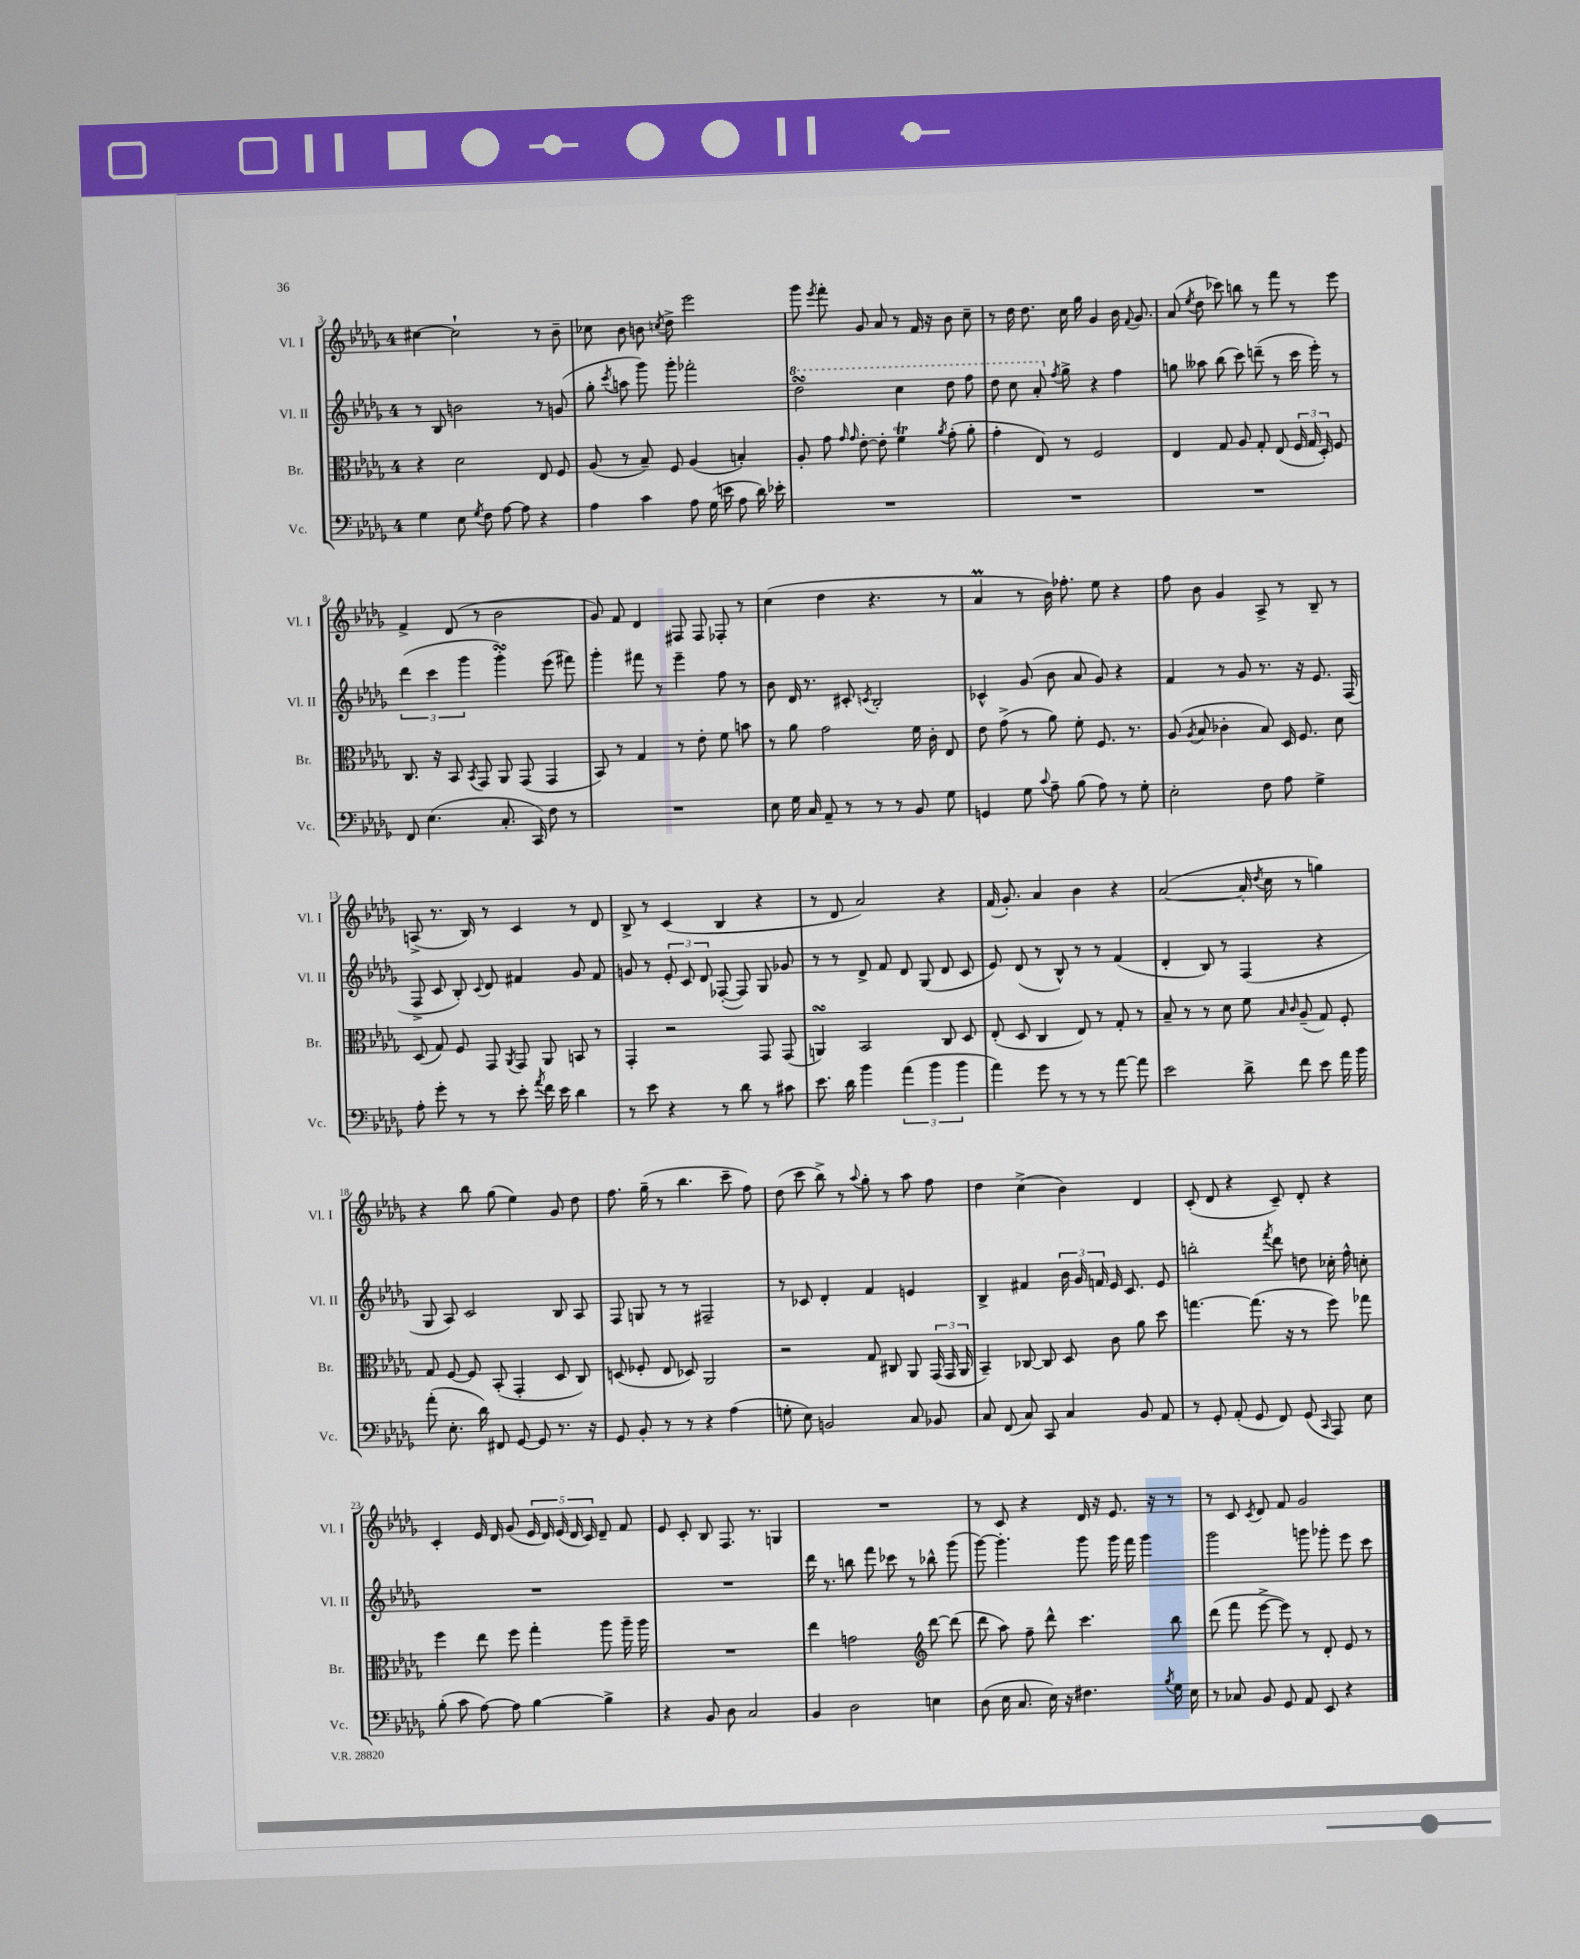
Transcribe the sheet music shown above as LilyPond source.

<<
\new StaffGroup <<
\new Staff = "s0" \with { instrumentName = "Vl. I" shortInstrumentName = "Vl. I" } {
    \clef treble \key des \major \once \override Staff.TimeSignature.style = #'single-digit \time 4/4
    \autoBeamOff cis''4~ cis''2-! r8 bes'8-- |
    ces''8 bes'8 b'8 \acciaccatura { c''8 } des''8-> ees'''2 |
    ges'''8 \acciaccatura { ees'''8 } f'''8-. ges'8 aes'8 r8 f'16 r16 bes'8 c''8-- |
    r8 des''16 des''8. c''16 ges''16 ges'4 bes'16 \appoggiatura { f'8 } ges'8. |
    aes'8( \acciaccatura { ees''8 } des''8 ces'''8) b''8 r8 f'''8 r8 ees'''8 |
    f'4-> des'8( r8 bes'2 |
    ges'8) f'8 des'4 fis8 fis8 fes8-. r8 |
    c''4( des''4 r4. r8 |
    aes'4\prall r8 bes'16) fes''8.-. ees''8 r4 |
    f''8 bes'8 ges'4 aes8-> r8 bes8-- r8 |
    a8->( r8. bes16) r8 c'4 r8 des'8 |
    bes8-> r8 c'4( bes4 r4 |
    r8 des'8 aes'2) r4 |
    f'16( ges'8.-.) aes'4 bes'4 r4 |
    aes'2~( aes'16-. \acciaccatura { des''8 } c''16 r8 g''4) |
    r4 bes''8 ges''8( ees''4) ges'8 des''8 |
    f''8. ges''16--( r8 bes''4. c'''8-- f''8) |
    des''8( c'''8 bes''8->) r8 \appoggiatura { aes''8 } ges''8-. r8 aes''8 f''8 |
    des''4 c''4->( bes'4) des'4 |
    c'8-.( des'8 r4 c'8--) des'8-. r4 |
    c'4-. ees'16 des'16 ges'8( \tuplet 5/4 { ees'16 des'16) ees'16( des'16 c'16) } des'8-- f'8 |
    ees'8 c'8-. bes8 f8. r8. g4 |
    R1 |
    r8 c'8 r4 des'16 r16 ees'8. r16 r8 |
    r8 c'8 \acciaccatura { c'8 } des'8 f'8 ges'2 \bar "|." |
}
\new Staff = "s1" \with { instrumentName = "Vl. II" shortInstrumentName = "Vl. II" } {
    \clef treble \key des \major \once \override Staff.TimeSignature.style = #'single-digit \time 4/4
    \autoBeamOff r8 bes8 b'2 r8 g'8( |
    ges''8-. \acciaccatura { c'''8 } a''8 ges'''8) ges'''8-. fes'''2-. |
    \ottava #1 des'''2\turn c'''4 des'''8 f'''8 |
    des'''8 c'''8 aes''8-. \ottava #0 \acciaccatura { f''8 } ges''8-> r4 f''4 |
    g''8 aeses''8 bes''8( c'''8) d'''8--( r8 c'''16 ees'''16-.) r8 |
    \tuplet 3/2 { des'''4( c'''4 ges'''4 } ges'''4-.\turn) ees'''8( fis'''8) |
    ges'''4-. fis'''8 r8 ees'''4-- f''8 r8 |
    bes'8 des'16 r8. cis'8-. \acciaccatura { c'8 } bes2-. |
    ces'4-^ ges'8( bes'8 aes'8 ges'8) r4 |
    f'4 r8 ges'8 r8. r16 ees'8. f16( |
    f8-> c'8 bes8-.) \appoggiatura { c'8 } des'8 fis'4 ges'8 fis'8 |
    g'8 r8 \tuplet 3/2 { ees'8-. c'8 des'8 } fes8~-.( fes8) ges8 ges'8 |
    r8 r8 des'8-> f'8 des'8 ges8( des'8 c'8 |
    ees'8) des'8( r8 bes8-^) r8 r8 f'4( |
    des'4-. bes8) r8 f4( r4 |
    ges8 aes8) c'2 bes8 aes8 |
    f8 g8 r8 r8 fis2-- |
    r8 ces'8 des'4-. f'4 e'4 |
    bes4-> fis'4 \tuplet 3/2 { bes'16 ges'16 f'16 } ees'16 c'8. ees'8 |
    b''2-. \acciaccatura { f'''8 } des'''8 d''8 ces''16-. f''16-^ c''8-. |
    R1 |
    R1 |
    des'''16 r8. b''8 f'''8 ces'''8 r8 bes''8-^ ges'''8( |
    ges'''8~) ges'''4.-. ges'''8 ges'''16 f'''16 ges'''4 |
    ges'''2 g'''8 ges'''8-. ees'''8 c'''8 \bar "|." |
}
\new Staff = "s2" \with { instrumentName = "Br." shortInstrumentName = "Br." } {
    \clef alto \key des \major \once \override Staff.TimeSignature.style = #'single-digit \time 4/4
    \autoBeamOff r4 des'2 ees8 f8 |
    aes8( r8 bes8--) f8 aes4( b4-.) |
    aes8-. ges'8 \grace { ges'16 ges'16 } ees'8~-. ees'8-. f'4\trill \acciaccatura { aes'8 } ges'8-.( aes'8-. |
    ges'4-. ees8) r8 f2 |
    ees4 ges8 aes8 ges8-. ees8( \tuplet 3/2 { f16 ges16 des16-.) } f8 |
    c8. r16 bes,8 \acciaccatura { bes,8 } ges,8 aes,8 ges,8( ges,4 |
    bes,8) r8 ges4 r8 ees'8-. f'8 b'8 |
    r8 aes'8 ges'2 f'16 c'16-. ees8 |
    ees'8 ges'8->( r8 aes'8) f'8-. f8. r8. |
    aes8( \acciaccatura { aes8 } bes8 ces'4-. bes8) des16 f8. des'8 |
    des8( ges8) f8 ges,8 \acciaccatura { aes,8 } ges,8 aes,8 b,8 r8 |
    ges,4-. r2 ges,8 ges,8( |
    a,4\turn) bes,2 c8 des8 |
    ees8-.( des8 c4 ees8) r8 ges8-. r8 |
    bes8-- r8 r8 des'8 f'8 \grace { bes16 c'16 } aes8--( ges8) f8-. |
    ges8 f8~ f8 bes,8-.( ges,4-. des8 c8) |
    d8( fes8-. ees8 des8) aes,2 |
    r2 ges8 cis8 aes,8 \tuplet 3/2 { ges,16( ges,16 aes,16 } |
    bes,4--) ces8~ ces8 des8 c'8 aes'8 des''8 |
    g''4.~ g''8.( r16 r8 f''8) ges''8 |
    f''4 ees''8 f''8 ges''4-. aes''8 aes''16-- aes''16 |
    R1 |
    ees''4 g'2 \clef treble des'''8~ des'''8( |
    des'''8 aes''8) f''8-- des'''8-^ c'''4. bes''8 |
    des'''8( f'''8 ees'''8~-> ees'''8) r8 des'8-. ees'8 r8 \bar "|." |
}
\new Staff = "s3" \with { instrumentName = "Vc." shortInstrumentName = "Vc." } {
    \clef bass \key des \major \once \override Staff.TimeSignature.style = #'single-digit \time 4/4
    \autoBeamOff ges4 ees8 \acciaccatura { ges8 } f8 aes8~ aes8 r4 |
    aes4 c'4 aes8 ges16( e'16 aes8 des'16) ees'16-. |
    R1 |
    R1 |
    R1 |
    f,8 ees4.( c8.-. c,16) f8 r8 |
    R1 |
    ees8 ges16 c16 aes,8-- r8 r8 r8 bes,8 ges8 |
    g,4 ges8 \appoggiatura { c'8 } aes8-- bes8( aes8) r8 ges8-. |
    ees2-. f8 aes8 ges4-> |
    aes8-. ges'8-. r8 r8 ees'8-. \acciaccatura { aes'8 } f'16 ees'16 des'4 |
    r8 ees'8 r4 r8 des'8 r8 cis'8 |
    ees'8. des'16 bes'4 \tuplet 3/2 { aes'4( bes'4 bes'4 } |
    aes'4) ges'8 r8 r8 r8 aes'8~ aes'8 |
    ees'2 des'8-> f'8 ees'8 aes'16 bes'16 |
    aes'8-.( ees8.-. des'16) fis,8 ges,8~ ges,8 r8. r16 |
    ges,8 bes,8-. r8 r8 r4 aes4( |
    g8-. ees8) b,2 c8 bes,8 |
    c8 f,8( c8) c,8 c4 bes,8 aes,8 |
    r8 ges,8-. aes,8-.( ges,8 f,8) ges,8( \grace { c,16 } aes,,8) ees8 |
    bes8-.( c'8 aes8~) aes8 bes4~ bes4-> |
    r4 bes,8 des8 c2 |
    bes,4 des2 e4 |
    des8( ees16 c8. ees16) r16 fis4. \acciaccatura { bes8 } ges16 ees16 |
    r8 ces8 bes,8 ges,8 aes,8 ees,8 r4 \bar "|." |
}
>>
>>
\layout { \context { \Score currentBarNumber = #3 } }
